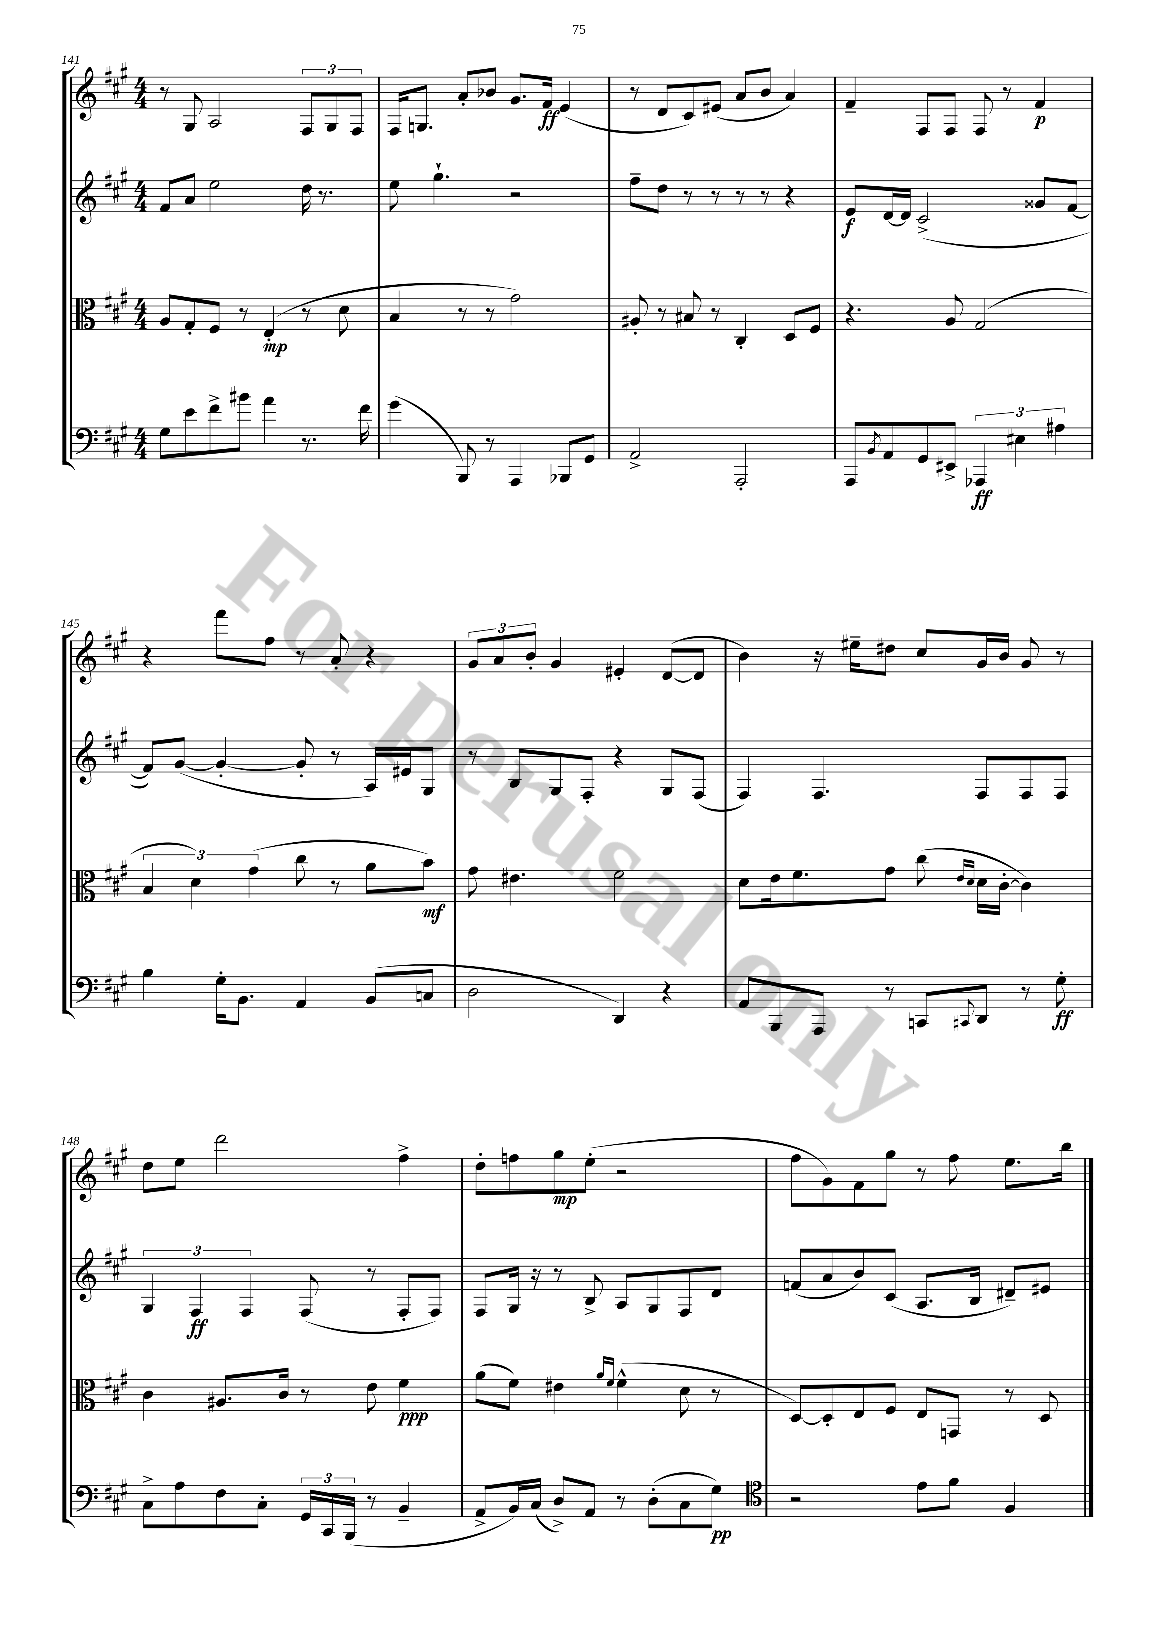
<<
\new StaffGroup <<
\new Staff = "s0" {
    \clef treble \key a \major \numericTimeSignature \time 4/4
    r8 gis8 a2 \tuplet 3/2 { fis8 gis8 fis8 } |
    fis16 g8. a'8-. bes'8 gis'8. fis'16\ff e'4( |
    r8 d'8 cis'8) eis'8( a'8 b'8 a'4) |
    fis'4-- fis8 fis8 fis8 r8 fis'4\p |
    r4 fis'''8 fis''8 r8 a'8-. r4 |
    \tuplet 3/2 { gis'8 a'8 b'8-. } gis'4 eis'4-. d'8~( d'8 |
    b'4) r16 eis''16-- dis''8 cis''8 gis'16 b'16 gis'8 r8 |
    d''8 e''8 d'''2 fis''4-> |
    d''8-. f''8 gis''8\mp e''8-.( r2 |
    fis''8 gis'8) fis'8 gis''8 r8 fis''8 e''8. b''16 \bar "|." |
}
\new Staff = "s1" {
    \clef treble \key a \major \numericTimeSignature \time 4/4
    fis'8 a'8 e''2 d''16 r8. |
    e''8 gis''4.-! r2 |
    fis''8-- d''8 r8 r8 r8 r8 r4 |
    e'8\f d'16~ d'16 cis'2->( gisis'8 fis'8~ |
    fis'8) gis'8~( gis'4~-. gis'8-. r8 a16) eis'16 gis8 |
    r8 b8 gis8 fis8-. r4 gis8 fis8( |
    fis4) fis4. fis8 fis8 fis8 |
    \tuplet 3/2 { gis4 fis4\ff fis4 } fis8( r8 fis8-. fis8) |
    fis8 gis16 r16 r8 b8-> a8 gis8 fis8 d'8 |
    f'8( a'8 b'8) cis'8( a8. b16 dis'8--) eis'8 \bar "|." |
}
\new Staff = "s2" {
    \clef alto \key a \major \numericTimeSignature \time 4/4
    a8 gis8-. fis8 r8 e4-.\mp( r8 d'8 |
    b4 r8 r8 gis'2) |
    ais8-. r8 bis8 r8 cis4-. d8 fis8 |
    r4. a8 gis2( |
    \tuplet 3/2 { b4 d'4) gis'4( } cis''8 r8 a'8 b'8\mf) |
    gis'8 eis'4. fis'2 |
    d'8 e'16 fis'8. gis'8 cis''8( \grace { e'16 d'16 } d'16 cis'16~-. cis'4) |
    cis'4 ais8. cis'16 r8 e'8 fis'4\ppp |
    a'8( fis'8) eis'4 \grace { a'16 fis'16 } fis'4-^( d'8 r8 |
    d8~) d8-. e8 fis8 e8 g,8 r8 d8 \bar "|." |
}
\new Staff = "s3" {
    \clef bass \key a \major \numericTimeSignature \time 4/4
    gis8 e'8 fis'8-> bis'8 a'4 r8. fis'16 |
    gis'4( b,,8) r8 a,,4 bes,,8 gis,8 |
    a,2-> a,,2-. |
    a,,8 \acciaccatura { b,8 } a,8 gis,8 eis,8-> \tuplet 3/2 { aes,,4\ff eis4 ais4 } |
    b4 gis16-. b,8. a,4 b,8( c8 |
    d2 d,4) r4 |
    a,8 b,,8 a,,8 r8 c,8 \appoggiatura { cis,8 } d,8 r8 gis8-.\ff |
    cis8-> a8 fis8 cis8-. \tuplet 3/2 { gis,16 cis,16 b,,16( } r8 b,4-- |
    a,8-> b,16) cis16( d8->) a,8 r8 d8-.( cis8 gis8\pp) |
    \clef tenor r2 e'8 fis'8 fis4 \bar "|." |
}
>>
>>
\layout { \context { \Score currentBarNumber = #141 } }
